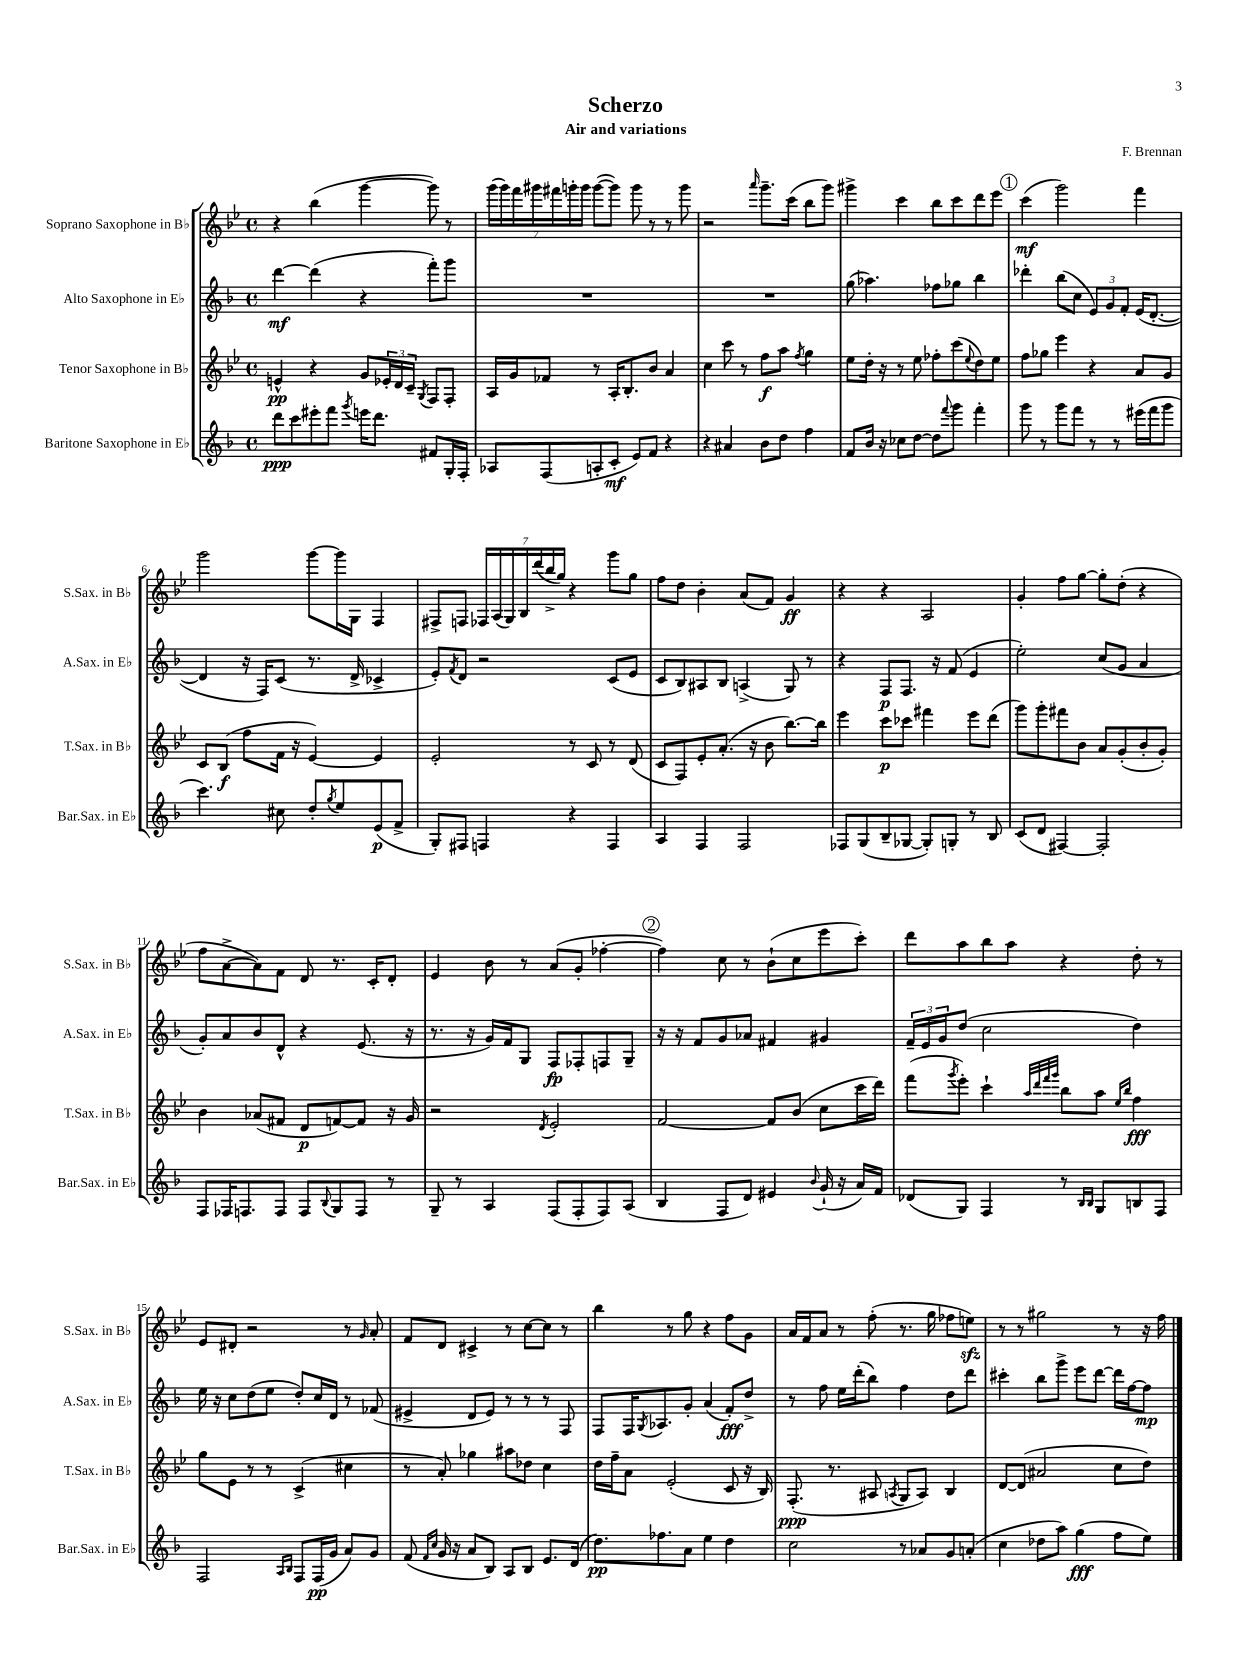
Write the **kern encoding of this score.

**kern	**dynam	**kern	**dynam	**kern	**dynam	**kern	**dynam
*part4	*part4	*part3	*part3	*part2	*part2	*part1	*part1
*staff4	*staff4	*staff3	*staff3	*staff2	*staff2	*staff1	*staff1
*I"Baritone Saxophone in E♭	*	*I"Tenor Saxophone in B♭	*	*I"Alto Saxophone in E♭	*	*I"Soprano Saxophone in B♭	*
*I'Bar.Sax. in E♭	*	*I'T.Sax. in B♭	*	*I'A.Sax. in E♭	*	*I'S.Sax. in B♭	*
*clefG2	*	*clefG2	*	*clefG2	*	*clefG2	*
*k[b-]	*	*k[b-e-]	*	*k[b-]	*	*k[b-e-]	*
*M4/4	*	*M4/4	*	*M4/4	*	*M4/4	*
*met(c)	*	*met(c)	*	*met(c)	*	*met(c)	*
=1	=1	=1	=1	=1	=1	=1	=1
8ddd\L	ppp	4en^^/	pp	[4ddd\	mf	4r	.
8ccc\	.	.	.	.	.	.	.
8eee#X'\	.	4r	.	(4ddd\]	.	(4bb-\	.
8fff\J	.	.	.	.	.	.	.
8qggg/	.	.	.	.	.	.	.
16eeen\KL	.	8g/L	.	4r	.	[4ggg\	.
8.ddd\J	.	.	.	.	.	.	.
.	.	24e-X'/L	.	.	.	.	.
.	.	24d/	.	.	.	.	.
.	.	24c~/JJ	.	.	.	.	.
.	.	8qG/	.	.	.	.	.
8f#X/L	.	8F/L	.	8fff'\L)	.	8ggg\])	.
16G'/L	.	8F'/J	.	8ggg\J	.	8r	.
16F'/JJ	.	.	.	.	.	.	.
=2	=2	=2	=2	=2	=2	=2	=2
8A-X/L	.	16A/LL	.	1r	.	(28ggg\LL	.
.	.	.	.	.	.	28ggg\)	.
.	.	16g/J	.	.	.	.	.
.	.	.	.	.	.	28fff\	.
.	.	.	.	.	.	28ggg#X\	.
(8F/	.	8f-X/J	.	.	.	.	.
.	.	.	.	.	.	28fff#X\	.
.	.	.	.	.	.	28gggn'\	.
.	.	.	.	.	.	28ggg\JJ	.
8An'/	.	8r	.	.	.	([8ggg\L	.
8c'/J	mf	16A'/KL	.	.	.	8ggg\J])	.
.	.	8.B-'/	.	.	.	.	.
8e/L)	.	.	.	.	.	8ggg\	.
8f/J	.	8b-/J	.	.	.	8r	.
4r	.	4a/	.	.	.	8r	.
.	.	.	.	.	.	8ggg\	.
=3	=3	=3	=3	=3	=3	=3	=3
4r	.	4cc\	.	1r	.	2r	.
4a#X/	.	8ccc\	.	.	.	.	.
.	.	8r	.	.	.	.	.
.	.	.	.	.	.	16qqaaa/	.
8b-\L	.	8ff\L	f	.	.	8.ggg~\L	.
8dd\J	.	8aa\J	.	.	.	.	.
.	.	.	.	.	.	(16ccc\Jk	.
.	.	8qff/	.	.	.	.	.
4ff\	.	4gg\	.	.	.	8bb-\L	.
.	.	.	.	.	.	8ggg\J)	.
=4	=4	=4	=4	=4	=4	=4	=4
8f/L	.	8ee-\L	.	(8gg\	.	4ggg#X^\	.
16b-/Jk	.	16dd'\Jk	.	4.aa-X\)	.	.	.
16r	.	16r	.	.	.	.	.
8cc-X\L	.	8r	.	.	.	4ccc\	.
[8dd\J	.	8ee-\	.	.	.	.	.
8dd\L]	.	8ff-X'\L	.	8ff-X\L	.	8bb-\L	.
8qqfff/	.	.	.	.	.	.	.
8ggg\J	.	(8ccc\	.	8gg-X\J	.	8ccc\	.
.	.	8qqee-/	.	.	.	.	.
4fff'\	.	8dd\)	.	4bb-\	.	8ddd\	.
.	.	8ee-\J	.	.	.	8eee-\J	.
!!LO:REH:place=s1:t=1
=5	=5	=5	=5	=5	=5	=5	=5
8ggg\	.	8ff\L	.	4ddd-X'\	.	(4ccc\	mf
8r	.	8gg-X\J	.	.	.	.	.
8ggg\L	.	4eee-\	.	(8bb-\L	.	2ggg\)	.
8fff\J	.	.	.	8cc\J	.	.	.
8r	.	4r	.	12e/L)	.	.	.
.	.	.	.	12g/	.	.	.
8r	.	.	.	.	.	.	.
.	.	.	.	12f'/J	.	.	.
(16eee#X\LL	.	8a/L	.	(16e/KL	.	4fff\	.
16fff\J	.	.	.	[8.d'/J	.	.	.
8ggg\J	.	8g/J	.	.	.	.	.
!!LO:LB:g=z
=6	=6	=6	=6	=6	=6	=6	=6
4.ccc\)	.	8c/L	.	4d/]	.	2ggg\	.
.	.	(8B-/J	f	.	.	.	.
.	.	8ff\L	.	16r	.	.	.
.	.	.	.	16F/KL)	.	.	.
8cc#X\	.	16f\Jk	.	(8c/J	.	.	.
.	.	16r	.	.	.	.	.
8dd'/L	.	[4e-/)	.	8.r	.	[8ggg\L	.
8qgg/	.	.	.	.	.	.	.
8ee/	.	.	.	.	.	16ggg\L]	.
.	.	.	.	16d^/	.	16G\JJ	.
(8e/	p	4e-/]	.	4c-X^/	.	4F/	.
8f^/J	.	.	.	.	.	.	.
=7	=7	=7	=7	=7	=7	=7	=7
8G'/L)	.	2e-'/	.	8e'/L)	.	8F#X^/L	.
.	.	.	.	8qf/	.	.	.
8F#X/J	.	.	.	8d/J	.	8Fn/J	.
4Fn/	.	.	.	2r	.	28F-X/LL	.
.	.	.	.	.	.	(28A/	.
.	.	.	.	.	.	28G/)	.
.	.	.	.	.	.	28B-/	.
.	.	.	.	.	.	(28ddd/	.
.	.	.	.	.	.	28bb-^/	.
.	.	.	.	.	.	28gg/JJ)	.
4r	.	8r	.	.	.	4r	.
.	.	8c/	.	.	.	.	.
4F/	.	8r	.	(8c/L	.	8ggg\L	.
.	.	(8d/	.	8e/J	.	8gg\J	.
=8	=8	=8	=8	=8	=8	=8	=8
4A/	.	8c/L	.	8c/L	.	8ff\L	.
.	.	8F/)	.	8B-/)	.	8dd\J	.
4F/	.	8e-'/	.	8A#X/	.	4b-'\	.
.	.	(8.a'/J	.	8B-/J	.	.	.
2F/	.	.	.	(4An^/	.	(8a/L	.
.	.	16r	.	.	.	.	.
.	.	8b-\	.	.	.	8f/J)	.
.	.	[8.bb-\L)	.	8G/)	.	4g/	ff
.	.	.	.	8r	.	.	.
.	.	16bb-\Jk]	.	.	.	.	.
=9	=9	=9	=9	=9	=9	=9	=9
8F-X/L	.	4eee-\	.	4r	.	4r	.
(8G/	.	.	.	.	.	.	.
8B-~/	.	8ccc\L	p	8F/L	p	4r	.
[8G-X/J	.	8ccc-X\J	.	8.F/J	.	.	.
8G-'/L])	.	4fff#X\	.	.	.	2A/	.
.	.	.	.	16r	.	.	.
8Gn'/J	.	.	.	(8f/	.	.	.
8r	.	8eee-\L	.	4e/	.	.	.
8B-/	.	(8ddd\J	.	.	.	.	.
=10	=10	=10	=10	=10	=10	=10	=10
(8c/L	.	8ggg\L)	.	2ee'\)	.	4g'/	.
8d/J	.	8ggg'\	.	.	.	.	.
[4F#X/)	.	8fff#X\	.	.	.	8ff\L	.
.	.	8b-\J	.	.	.	[8gg\J	.
2F#'/]	.	8a/L	.	(8cc/L	.	8gg'\L]	.
.	.	(8g'/	.	8g/J	.	(8dd'\J	.
.	.	8b-'/	.	4a/	.	4r	.
.	.	8g'/J)	.	.	.	.	.
!!LO:LB:g=z
=11	=11	=11	=11	=11	=11	=11	=11
8F/L	.	4b-\	.	8g'/L)	.	8ff\L	.
16F-X/K	.	.	.	8a/	.	[8a^\	.
8.Fn/	.	.	.	.	.	.	.
.	.	(8a-X/L	.	8b-/	.	8a\])	.
8F/J	.	8f#X/J	.	8d^^/J	.	8f\J	.
8F/L	.	8d/L	p	4r	.	8d/	.
8qqB-/	.	.	.	.	.	.	.
8G/	.	[8fn/)	.	.	.	8.r	.
8F/J	.	8f/J]	.	(8.e/	.	.	.
.	.	.	.	.	.	16c'/KL	.
8r	.	16r	.	.	.	8d'/J	.
.	.	16g/	.	16r	.	.	.
=12	=12	=12	=12	=12	=12	=12	=12
8G~/	.	2r	.	8.r	.	4e-/	.
8r	.	.	.	.	.	.	.
.	.	.	.	16r	.	.	.
4A/	.	.	.	16g/LL)	.	8b-\	.
.	.	.	.	16f/J	.	.	.
.	.	.	.	8G/J	.	8r	.
.	.	8qd/	.	.	.	.	.
(8F/L	.	2e-'/	.	8F/L	fp	(8a/L	.
8F'/	.	.	.	8F-X'/	.	8g'/J	.
8F/)	.	.	.	8Fn/	.	[4ff-X'\	.
(8A/J	.	.	.	8G~/J	.	.	.
!!LO:REH:place=s1:t=2
=13	=13	=13	=13	=13	=13	=13	=13
4B-/	.	[2f/	.	16r	.	4ff-\])	.
.	.	.	.	16r	.	.	.
.	.	.	.	8f/L	.	.	.
8F/L	.	.	.	8g/	.	8cc\	.
8d/J)	.	.	.	8a-X/J	.	8r	.
4e#X/	.	8f/L]	.	4f#X/	.	(8b-`\L	.
.	.	(8b-/J	.	.	.	8cc\	.
8qqb-/	.	.	.	.	.	.	.
(16g`/	.	8cc\L	.	4g#X/	.	8eee-\	.
16r	.	.	.	.	.	.	.
16a/LL)	.	16ccc\L	.	.	.	8ccc'\J)	.
16f/JJ	.	16ddd\JJ)	.	.	.	.	.
=14	=14	=14	=14	=14	=14	=14	=14
(8d-X/L	.	(8fff\L	.	24f~/LL	.	8ddd\L	.
.	.	.	.	24e/	.	.	.
.	.	.	.	24g/J	.	.	.
.	.	8qggg/	.	.	.	.	.
8G/J)	.	8eee-'\J)	.	(8dd/J	.	8aa\	.
4F/	.	4ccc`\	.	2cc\	.	8bb-\	.
.	.	.	.	.	.	8aa\J	.
.	.	32qqaa/LLL	.	.	.	.	.
.	.	32qqddd/	.	.	.	.	.
.	.	32qqfff/	.	.	.	.	.
.	.	32qqggg/JJJ	.	.	.	.	.
8r	.	8bb-\L	.	.	.	4r	.
16qqB-/LL	.	.	.	.	.	.	.
16qqB-/JJ	.	.	.	.	.	.	.
8G/L	.	8aa\J	.	.	.	.	.
.	.	16qqee-/LL	.	.	.	.	.
.	.	16qqbb-/JJ	.	.	.	.	.
8Bn/	.	4ff\	fff	4dd\)	.	8dd'\	.
8F/J	.	.	.	.	.	8r	.
!!LO:LB:g=z
=15	=15	=15	=15	=15	=15	=15	=15
2F/	.	8gg\L	.	16ee\	.	8e-/L	.
.	.	.	.	16r	.	.	.
.	.	8e-\J	.	8cc\L	.	8d#X'/J	.
.	.	8r	.	(8dd\	.	2r	.
.	.	8r	.	8ee\J	.	.	.
16qqA/LL	.	.	.	.	.	.	.
16qqB-/JJ	.	.	.	.	.	.	.
8F/L	.	(4c^/	.	8dd'/L)	.	.	.
(16F/L	pp	.	.	16cc/L	.	.	.
16g/JJ	.	.	.	16d/JJ	.	.	.
8a/L)	.	4cc#X\	.	8r	.	8r	.
.	.	.	.	.	.	16qqg/	.
8g/J	.	.	.	(8f-X/	.	8a'/	.
=16	=16	=16	=16	=16	=16	=16	=16
(8f/	.	8r	.	4e#X^/	.	8f/L	.
16qqf/LL	.	.	.	.	.	.	.
16qqcc/JJ	.	.	.	.	.	.	.
16g/	.	8a'/)	.	.	.	8d/J	.
16r	.	.	.	.	.	.	.
8a/L	.	4gg-X\	.	8d/L	.	4c#X^/	.
8B-/J)	.	.	.	8e#/J)	.	.	.
8A/L	.	8aa#X\L	.	8r	.	8r	.
8B-/J	.	8dd-X\J	.	8r	.	[8cc\L	.
8.e/L	.	4cc\	.	8r	.	8cc\J]	.
.	.	.	.	8F/	.	8r	.
(16d/Jk	.	.	.	.	.	.	.
=17	=17	=17	=17	=17	=17	=17	=17
8.dd\L)	pp	16dd\LL	.	8F/L	.	4bb-\	.
.	.	16ff~\J	.	.	.	.	.
.	.	8a\J	.	16F/K	.	.	.
.	.	.	.	8qG/	.	.	.
8.ff-X\	.	.	.	8.A-X/	.	.	.
.	.	(2e-'/	.	.	.	8r	.
8a\J	.	.	.	8g'/J	.	8gg\	.
4ee\	.	.	.	(4a/	.	4r	.
4dd\	.	8c/	.	8f'/L)	fff	8ff\L	.
.	.	16r	.	8dd^/J	.	8g\J	.
.	.	16B-/)	.	.	.	.	.
=18	=18	=18	=18	=18	=18	=18	=18
2cc\	.	(8.F'/	ppp	8r	.	16a/LL	.
.	.	.	.	.	.	16f/J	.
.	.	.	.	8ff\	.	8a/J	.
.	.	8.r	.	.	.	.	.
.	.	.	.	16ee\LL	.	8r	.
.	.	.	.	(16ddd'\J	.	.	.
.	.	8A#X/	.	8bb-\J)	.	(8ff'\	.
.	.	8qAn/	.	.	.	.	.
8r	.	8G/L	.	4ff\	.	8.r	.
8a-X/L	.	8A/J)	.	.	.	.	.
.	.	.	.	.	.	16gg\	.
8g/	.	4B-/	.	8dd\L	.	8ff-X\L	.
(8an'/J	.	.	.	8ddd\J	.	8eenzz\J)	.
=19	=19	=19	=19	=19	=19	=19	=19
4cc\	.	[8d/L	.	4ccc#X'\	.	8r	.
.	.	(8d/J]	.	.	.	8r	.
8dd-X\L	.	2a#X/	.	8bb-\L	.	2gg#X\	.
8aa\J)	.	.	.	8ggg^\J	.	.	.
(4gg\	fff	.	.	8eee\L	.	.	.
.	.	.	.	[8ddd\J	.	.	.
8ff\L	.	8cc\L	.	16ddd\LL]	.	8r	.
.	.	.	.	[16ff\J	.	.	.
8ee\J)	.	8dd\J)	.	8ff\J]	mp	16r	.
.	.	.	.	.	.	16ff\	.
==	==	==	==	==	==	==	==
*-	*-	*-	*-	*-	*-	*-	*-
